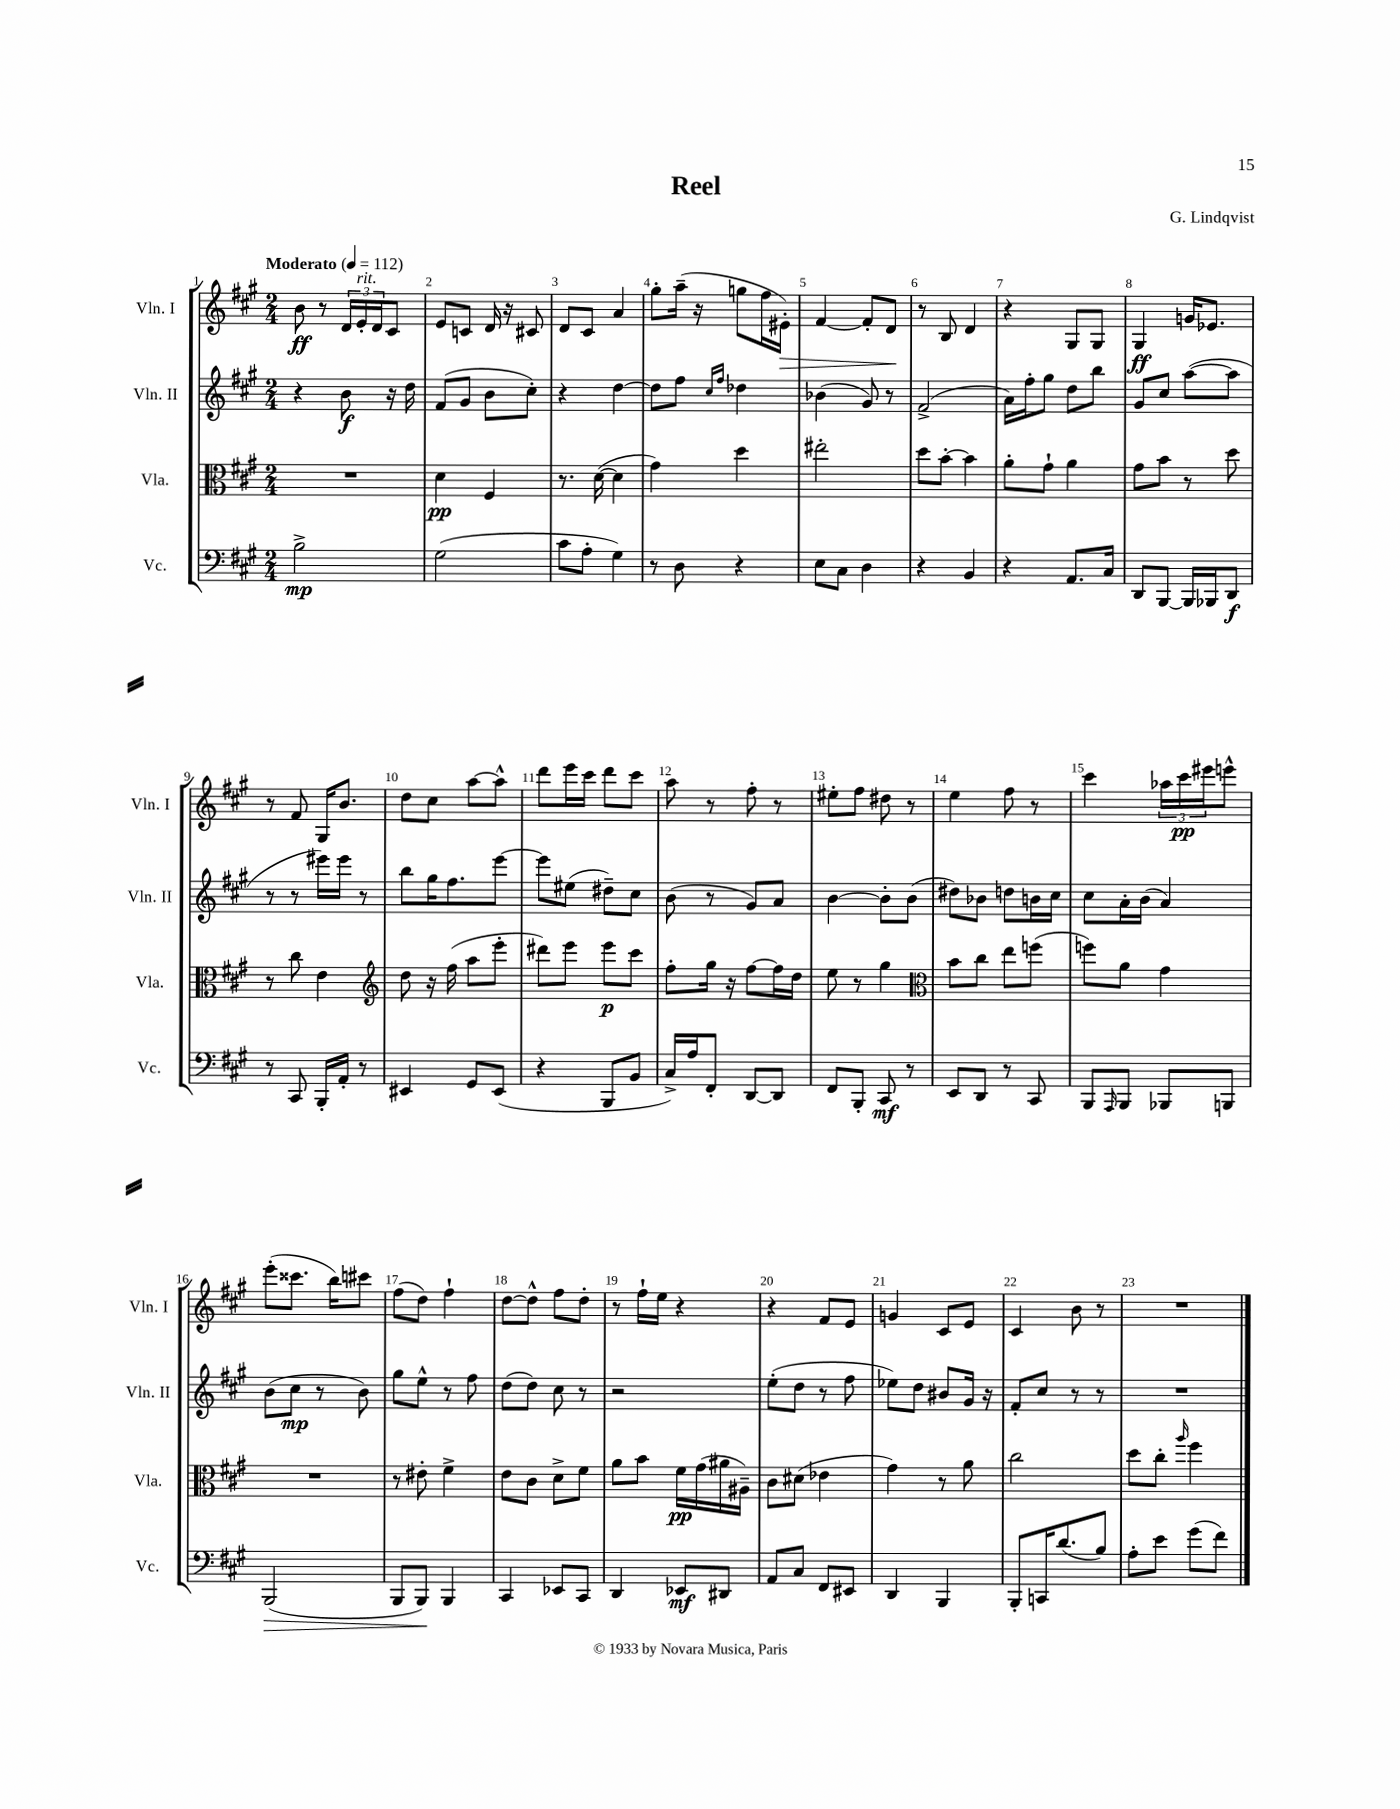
\header { title = "Reel" composer = "G. Lindqvist" }
<<
\new StaffGroup <<
\new Staff = "s0" \with { instrumentName = "Vln. I" shortInstrumentName = "Vln. I" } {
    \clef treble \key a \major \numericTimeSignature \time 2/4 \tempo "Moderato" 4 = 112
    b'8\ff r8 \tuplet 3/2 { d'16 e'16-.^\markup { \italic "rit." } d'16 } cis'8 |
    e'8 c'8 d'16 r16 cis'8 |
    d'8 cis'8 a'4 |
    gis''8-. a''16--( r16 g''8 fis''16 eis'16-.\>) |
    fis'4~ fis'8-. d'8\! |
    r8 b8 d'4 |
    r4 gis8 gis8 |
    gis4\ff g'16 ees'8. |
    r8 fis'8 gis16 b'8. |
    d''8 cis''8 a''8~ a''8-^ |
    d'''8 e'''16 cis'''16 d'''8 cis'''8 |
    a''8 r8 fis''8-. r8 |
    eis''8-. fis''8 dis''8 r8 |
    e''4 fis''8 r8 |
    cis'''4 \tuplet 3/2 { aes''16 cis'''16\pp eis'''16 } e'''8-^ |
    e'''8-.( cisis'''8. b''16) cis'''8 |
    fis''8( d''8) fis''4-! |
    d''8~ d''8-^ fis''8 d''8-. |
    r8 fis''16-! e''16 r4 |
    r4 fis'8 e'8 |
    g'4 cis'8 e'8 |
    cis'4 b'8 r8 |
    R2 \bar "|." |
}
\new Staff = "s1" \with { instrumentName = "Vln. II" shortInstrumentName = "Vln. II" } {
    \clef treble \key a \major \numericTimeSignature \time 2/4
    r4 b'8\f r16 d''16 |
    fis'8( gis'8 b'8 cis''8-.) |
    r4 d''4~ |
    d''8 fis''8 \grace { cis''16 fis''16 } des''4 |
    bes'4( gis'8) r8 |
    fis'2->( |
    a'16) fis''16-. gis''8 d''8 b''8 |
    gis'8 cis''8 a''8~( a''8 |
    r8 r8 eis'''16) eis'''16 r8 |
    b''8 gis''16 fis''8. e'''8~ |
    e'''8 eis''8( dis''8--) cis''8 |
    b'8( r8 gis'8) a'8 |
    b'4~ b'8-. b'8( |
    dis''8) bes'8 d''8 b'16 cis''16 |
    cis''8 a'16-. b'16( a'4) |
    b'8( cis''8\mp r8 b'8) |
    gis''8 e''8-^ r8 fis''8 |
    d''8( d''8) cis''8 r8 |
    r2 |
    e''8-.( d''8 r8 fis''8 |
    ees''8) d''8 bis'8 gis'16 r16 |
    fis'8-. cis''8 r8 r8 |
    R2 \bar "|." |
}
\new Staff = "s2" \with { instrumentName = "Vla." shortInstrumentName = "Vla." } {
    \clef alto \key a \major \numericTimeSignature \time 2/4
    R2 |
    d'4\pp fis4 |
    r8. d'16~( d'4 |
    gis'4) d''4 |
    eis''2-. |
    d''8 b'8~-. b'4 |
    a'8-. gis'8-! a'4 |
    gis'8 b'8 r8 d''8 |
    r8 cis''8 e'4 |
    \clef treble d''8 r16 fis''16( a''8 e'''8-. |
    dis'''8) e'''8 e'''8\p cis'''8 |
    fis''8-. gis''16 r16 fis''8~ fis''16 d''16 |
    e''8 r8 gis''4 |
    \clef alto b'8 cis''8 e''8 f''8( |
    f''8) a'8 gis'4 |
    R2 |
    r8 eis'8-. fis'4-> |
    e'8 cis'8 d'8-> fis'8 |
    a'8 b'8 fis'16\pp gis'16( ais'16 ais16--) |
    cis'8 dis'8( ees'4 |
    gis'4) r8 a'8 |
    cis''2 |
    d''8 cis''8-. \grace { a''16 } fis''4 \bar "|." |
}
\new Staff = "s3" \with { instrumentName = "Vc." shortInstrumentName = "Vc." } {
    \clef bass \key a \major \numericTimeSignature \time 2/4
    b2->\mp |
    gis2( |
    cis'8 a8-. gis4) |
    r8 d8 r4 |
    e8 cis8 d4 |
    r4 b,4 |
    r4 a,8. cis16 |
    d,8 b,,8~ b,,16 bes,,16 d,8\f |
    r8 cis,8 b,,16-. a,16-. r8 |
    eis,4 gis,8 eis,8( |
    r4 b,,8 b,8 |
    cis16->) a16 fis,8-. d,8~ d,8 |
    fis,8 b,,8-. cis,8\mf r8 |
    e,8 d,8 r8 cis,8 |
    b,,8 \grace { a,,16 } b,,8 bes,,8 b,,8 |
    b,,2\>( |
    b,,8 b,,8\!) b,,4 |
    cis,4 ees,8 cis,8 |
    d,4 ees,8\mf dis,8 |
    a,8 cis8 fis,8 eis,8 |
    d,4 b,,4 |
    b,,8-. c,16 d'8.( b8) |
    a8-. e'8 gis'8( fis'8) \bar "|." |
}
>>
>>
\layout { \context { \Score \override BarNumber.break-visibility = ##(#f #t #t) barNumberVisibility = #all-bar-numbers-visible } }
